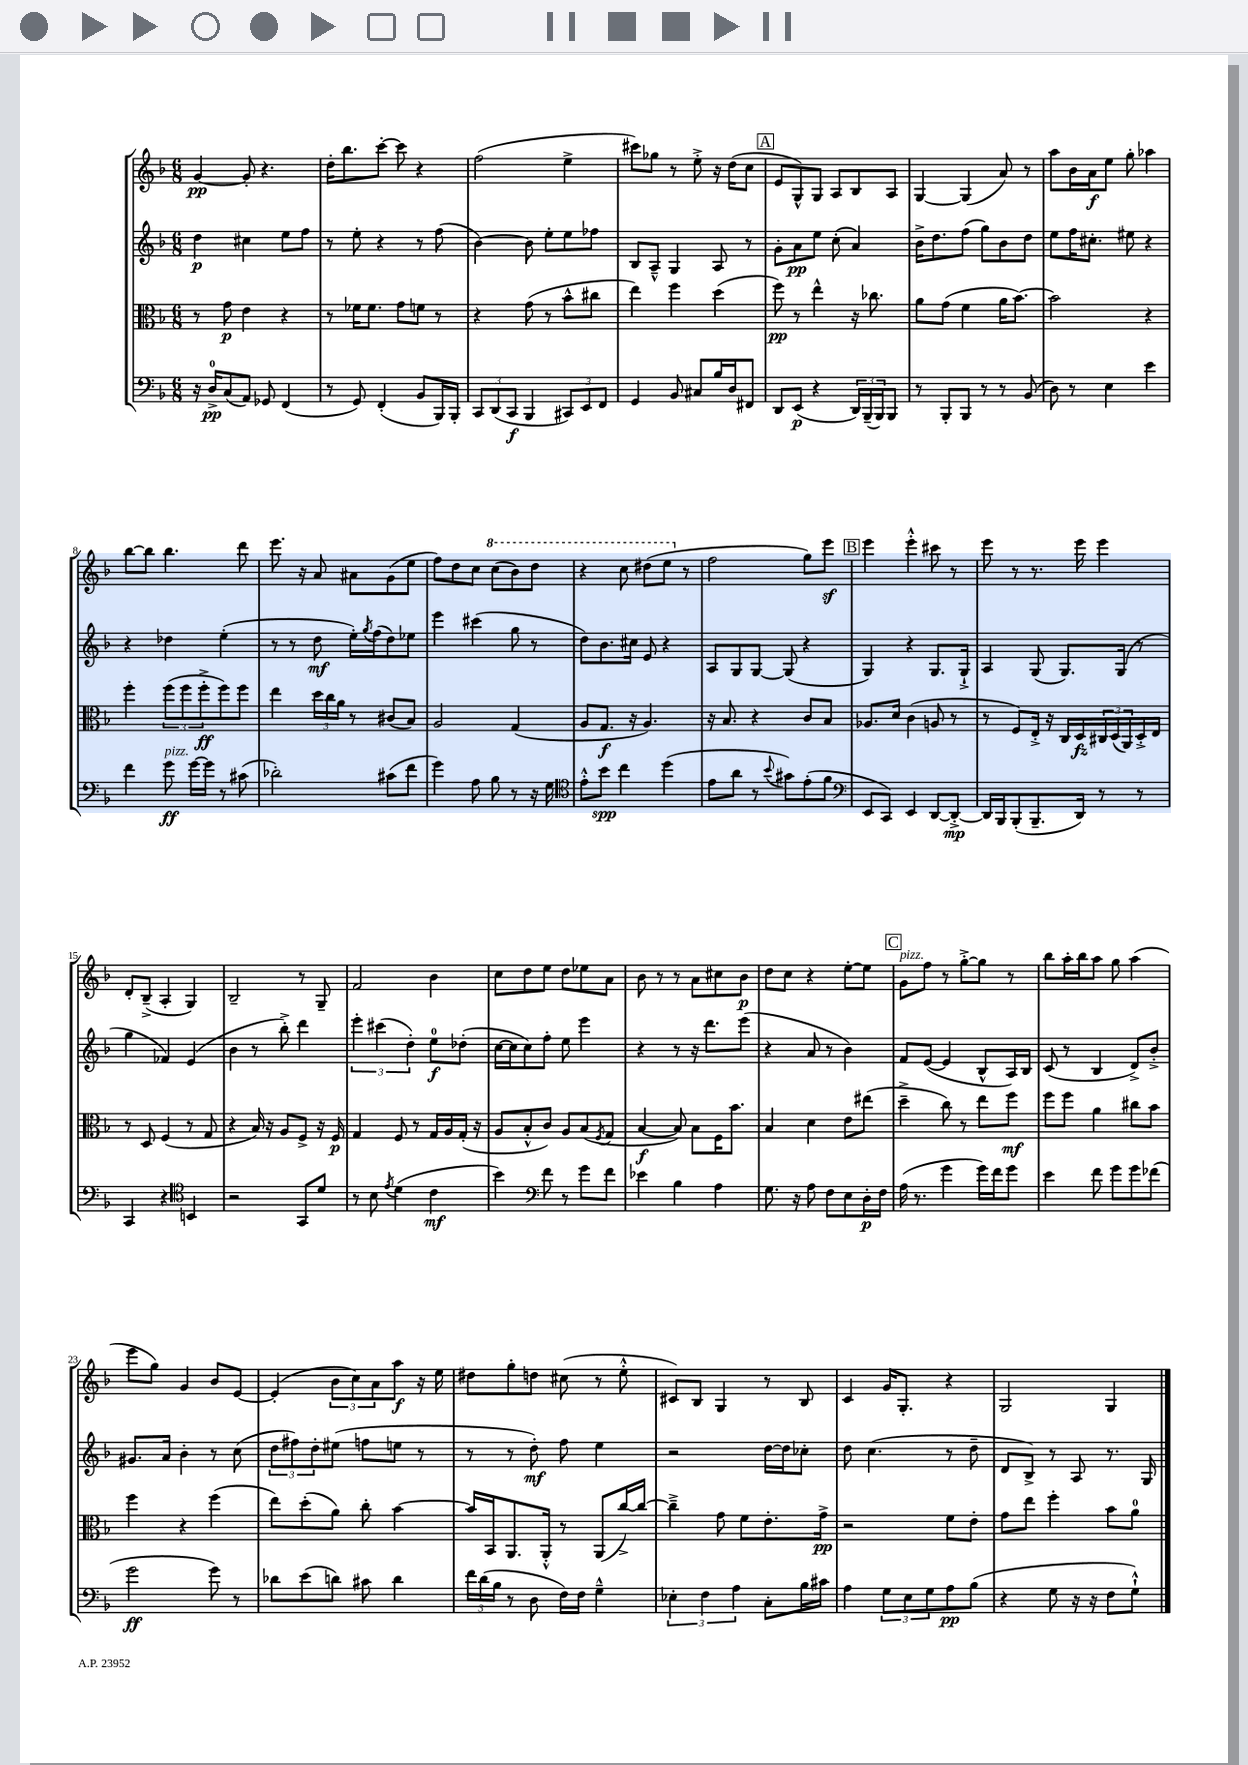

**kern	**dynam	**kern	**dynam	**kern	**dynam	**kern	**dynam
*part4	*part4	*part3	*part3	*part2	*part2	*part1	*part1
*staff4	*staff4	*staff3	*staff3	*staff2	*staff2	*staff1	*staff1
*clefF4	*	*clefC3	*	*clefG2	*	*clefG2	*
*k[b-]	*	*k[b-]	*	*k[b-]	*	*k[b-]	*
*M6/8	*	*M6/8	*	*M6/8	*	*M6/8	*
=1	=1	=1	=1	=1	=1	=1	=1
16r	.	8r	.	4dd\	p	[4g/	pp
16D^/KL	pp	.	.	.	.	.	.
(8C/	.	8g\	p	.	.	.	.
8AA/J)	.	4e\	.	4cc#X\	.	8g'/]	.
8GG-X/	.	.	.	.	.	4.r	.
(4FF/	.	4r	.	8ee\L	.	.	.
.	.	.	.	8ff\J	.	.	.
=2	=2	=2	=2	=2	=2	=2	=2
8r	.	8r	.	8r	.	16dd'\KL	.
.	.	.	.	.	.	8.bb-\	.
8GG/)	.	16f-X\KL	.	8ee'\	.	.	.
.	.	8.f-\J	.	.	.	.	.
(4FF'/	.	.	.	4r	.	[8ccc'\J	.
.	.	8g\L	.	.	.	8ccc\]	.
8BB-/L	.	8fn\J	.	8r	.	4r	.
16BBB-/L)	.	8r	.	(8ff\	.	.	.
16BBB-'/JJ	.	.	.	.	.	.	.
=3	=3	=3	=3	=3	=3	=3	=3
12CC/L	.	4r	.	[4b-\)	.	(2ff\	.
(12DD/	.	.	.	.	.	.	.
12CC/J	f	.	.	.	.	.	.
4BBB-/	.	(8g\	.	8b-\]	.	.	.
.	.	8r	.	8ee'\L	.	.	.
12CC#X/L)	.	8b-^^\L	.	8ee\	.	4ee^\	.
12EE/	.	.	.	.	.	.	.
.	.	8cc#X\J	.	8ff-X\J	.	.	.
12FF/J	.	.	.	.	.	.	.
=4	=4	=4	=4	=4	=4	=4	=4
4GG/	.	4ee\)	.	8B-/L	.	8ccc#X\L)	.
.	.	.	.	8A~^^/J	.	8gg-X\J	.
8BB-/	.	4ff\	.	4G/	.	8r	.
8C#X/L	.	.	.	.	.	8ee'^\	.
16B-/L	.	(4dd\	.	8A/	.	16r	.
16D/J	.	.	.	.	.	(16dd\KL	.
8FF#X/J	.	.	.	8r	.	8cc\J	.
!!LO:REH:place=s1:t=A
=5	=5	=5	=5	=5	=5	=5	=5
8DD/L	.	8ff\)	pp	8g'\L	.	8e/L	.
(8EE/J	p	8r	.	8a\	pp	8G^^/)	.
4r	.	4ee^^\	.	8ee\J	.	8G/J	.
.	.	.	.	(8cc'\	.	8A/L	.
24DD/LL)	.	16r	.	4a/)	.	8B-/	.
(24BBB-~/	.	.	.	.	.	.	.
.	.	8.cc-X\	.	.	.	.	.
24BBB-/J)	.	.	.	.	.	.	.
8BBB-/J	.	.	.	.	.	8A/J	.
=6	=6	=6	=6	=6	=6	=6	=6
8r	.	8a\L	.	16b-^\KL	.	[4G/	.
.	.	.	.	8.dd\	.	.	.
8BBB-'/L	.	(8g\J	.	.	.	.	.
8BBB-/J	.	4f\	.	(8ff\J	.	(4G/]	.
8r	.	.	.	8gg\L)	.	.	.
8r	.	16a\KL	.	8b-\	.	8a/)	.
.	.	[8.b-\J)	.	.	.	.	.
(8BB-/	.	.	.	8dd\J	.	8r	.
=7	=7	=7	=7	=7	=7	=7	=7
8D\)	.	2b-\]	.	8ee\L	.	8aa\L	.
8r	.	.	.	16ff\K	.	16b-\L	.
.	.	.	.	8.cc#X'\J	.	16a\J	f
4E\	.	.	.	.	.	8ee\J	.
.	.	.	.	8ee#X\	.	8gg'\	.
4e\	.	4r	.	4r	.	4aa-X\	.
!!LO:LB:g=z
=8	=8	=8	=8	=8	=8	=8	=8
4f\	.	4ff'\	.	4r	.	[8bb-\L	.
.	.	.	.	.	.	8bb-\J]	.
!LO:TX:a:i:t=pizz.	!	!	!	!	!	!	!
8g\	ff	(12ff\L	.	4dd-X\	.	4.bb-\	.
.	.	12ff\	.	.	.	.	.
[16g\LL	.	.	.	.	.	.	.
.	.	12ff'^\	ff	.	.	.	.
16g\JJ]	.	.	.	.	.	.	.
8r	.	8ff\)	.	(4ee'\	.	.	.
(8c#X\	.	8ff\J	.	.	.	8ddd\	.
=9	=9	=9	=9	=9	=9	=9	=9
2d-X'\)	.	4ee\	.	8r	.	8.eee\	.
.	.	.	.	8r	.	.	.
.	.	.	.	.	.	16r	.
.	.	24dd\LL	.	8dd\	mf	8a/	.
.	.	24cc\	.	.	.	.	.
.	.	24a\JJ	.	.	.	.	.
.	.	8r	.	16ee'\LL)	.	8a#X\L	.
.	.	.	.	8qgg/	.	.	.
.	.	.	.	(16ff\J	.	.	.
(8c#X\L	.	(8c#X/L	.	8dd\)	.	(8g\	.
8f\J	.	8B-/J)	.	8ee-X\J	.	8ee\J	.
=10	=10	=10	=10	=10	=10	=10	=10
4g\)	.	2A/	.	4eee\	.	8ff\L)	.
.	.	.	.	.	.	8dd\	.
8A\	.	.	.	(4ccc#X\	.	8cc\J	.
*	*	*	*	*	*	*8va	*
8B-\	.	.	.	.	.	(8ccc\L	.
8r	.	(4G/	.	8gg\	.	8bb-\)	.
16r	.	.	.	8r	.	8ddd\J	.
16G\	.	.	.	.	.	.	.
=11	=11	=11	=11	=11	=11	=11	=11
*clefC4	*	*	*	*	*	*	*
8e'^^\L	.	8A/L	.	8dd\L)	.	4r	.
8b-\J	spp	8.G/J	f	8.b-\	.	.	.
4cc\	.	.	.	.	.	8ccc\	.
.	.	16r	.	16cc#X\Jk	.	.	.
.	.	4.A/)	.	8e/	.	(8ddd#X\L	.
(4dd\	.	.	.	4r	.	8eee\J	.
*	*	*	*	*	*	*X8va	*
.	.	.	.	.	.	8r	.
=12	=12	=12	=12	=12	=12	=12	=12
8e\L	.	16r	.	8A/L	.	2ff\	.
.	.	8.B-/	.	.	.	.	.
8a\J	.	.	.	8G/	.	.	.
8r	.	4r	.	[8G/J	.	.	.
8qqb-/	.	.	.	.	.	.	.
8g#X\L)	.	.	.	(8G/]	.	.	.
(8e'\	.	8c/L	.	4r	.	8gg\L)	.
8f\J	.	8B-/J	.	.	.	8eeez\J	.
!!LO:REH:place=s1:t=B
=13	=13	=13	=13	=13	=13	=13	=13
*clefF4	*	*	*	*	*	*	*
8EE/L	.	8.A-X/L	.	4G/)	.	4eee\	.
8CC/J)	.	.	.	.	.	.	.
.	.	16d/Jk	.	.	.	.	.
4EE/	.	(4c\	.	4r	.	4eee'^^\	.
[8DD/L	.	8An/	.	8.G/L	.	8ccc#X\	.
8DD'^/J_	mp	8r	.	.	.	8r	.
.	.	.	.	16G`^/Jk	.	.	.
=14	=14	=14	=14	=14	=14	=14	=14
16DD/LL]	.	8r	.	4A/	.	8eee\	.
16BBB-/J	.	.	.	.	.	.	.
(8BBB-'/	.	8F/L)	.	.	.	8r	.
8.BBB-~/	.	16E'^/Jk	.	(8G/	.	8.r	.
.	.	16r	.	.	.	.	.
.	.	16C/LL	.	8.G/L)	.	.	.
16DD/Jk)	.	16D/	fz	.	.	16eee\	.
8r	.	24C#X/	.	.	.	4eee\	.
.	.	(24D/	.	.	.	.	.
.	.	.	.	(16G/Jk	.	.	.
.	.	24AA/)	.	.	.	.	.
8r	.	16D'^/	.	8r	.	.	.
.	.	16E/JJ	.	.	.	.	.
!!LO:LB:g=z
=15	=15	=15	=15	=15	=15	=15	=15
4CC/	.	8r	.	4gg\	.	8d'/L	.
.	.	8D/	.	.	.	(8B-~^/J	.
4r	.	(4F/	.	4f-X/)	.	4A'/	.
*clefC4	*	*	*	*	*	*	*
4BBn/	.	8r	.	(4e/	.	4G/)	.
.	.	8G/	.	.	.	.	.
=16	=16	=16	=16	=16	=16	=16	=16
2r	.	4r	.	4b-\	.	2B-~/	.
.	.	16B-/)	.	8r	.	.	.
.	.	16r	.	.	.	.	.
.	.	8A/L	.	8bb-'^\)	.	.	.
8GG/L	.	8F^/J	.	4ddd\	.	8r	.
8d/J	.	16r	.	.	.	8G~/	.
.	.	16F/	p	.	.	.	.
=17	=17	=17	=17	=17	=17	=17	=17
8r	.	4G/	.	6eee'\	.	2f/	.
8B-\	.	.	.	.	.	.	.
.	.	.	.	(6ccc#X\	.	.	.
8qe/	.	.	.	.	.	.	.
(4d\	.	8F/	.	.	.	.	.
.	.	.	.	6dd'\)	.	.	.
.	.	8r	.	.	.	.	.
4c\	mf	16G/LL	.	8ee\L	f	4b-\	.
.	.	16A/	.	.	.	.	.
.	.	(16G'/JJ	.	(8dd-X'\J	.	.	.
.	.	16r	.	.	.	.	.
=18	=18	=18	=18	=18	=18	=18	=18
4b-\)	.	8A/L	.	[16cc\LL	.	8cc\L	.
.	.	.	.	16cc\J]	.	.	.
.	.	8B-'^^/	.	8cc\)	.	8dd\	.
*clefF4	*	*	*	*	*	*	*
8f\	.	8c/J)	.	8ff'\J	.	8ee\J	.
8r	.	8A/L	.	8ee\	.	8dd\L	.
8g\L	.	(8B-/	.	4eee\	.	8ee-X\	.
.	.	8qF/	.	.	.	.	.
8f\J	.	8G/J	.	.	.	8a\J	.
=19	=19	=19	=19	=19	=19	=19	=19
4e-X\	.	[4B-/	f	4r	.	8b-\	.
.	.	.	.	.	.	8r	.
4B-\	.	8B-/])	.	8r	.	8r	.
.	.	8B-\L	.	16r	.	8a\L	.
.	.	.	.	8.ddd\L	.	.	.
4A\	.	16F\K	.	.	.	8cc#X\	.
.	.	8.b-\J	.	.	.	.	.
.	.	.	.	(8eee\J	.	8b-\J	p
=20	=20	=20	=20	=20	=20	=20	=20
8.G\	.	4B-/	.	4r	.	8dd\L	.
.	.	.	.	.	.	8cc\J	.
16r	.	.	.	.	.	.	.
8A\	.	4d\	.	8a/	.	4r	.
8F\L	.	.	.	8r	.	.	.
8E\	.	8e\L	.	4b-\)	.	[8ee'\L	.
16D'\L	p	(8ee#X\J	.	.	.	8ee\J]	.
16F\JJ	.	.	.	.	.	.	.
!!LO:REH:place=s1:t=C
=21	=21	=21	=21	=21	=21	=21	=21
!	!	!	!	!	!	!LO:TX:a:i:t=pizz.	!
(16A\	.	4dd~^\	.	8f/L	.	8g\L	.
8.r	.	.	.	.	.	.	.
.	.	.	.	([8e/J	.	8ff\J	.
4g\	.	8cc\)	.	4e/]	.	8r	.
.	.	8r	.	.	.	[8gg'^\L	.
16g\LL)	.	8ee\L	.	8B-^^/L	.	8gg\J]	.
16f\J	.	.	.	.	.	.	.
8g\J	.	8ff\J	mf	16A/L)	.	8r	.
.	.	.	.	16B-/JJ	.	.	.
=22	=22	=22	=22	=22	=22	=22	=22
4e\	.	8ff\L	.	(8c/	.	8bb-\L	.
.	.	8ff\J	.	8r	.	16aa'\L	.
.	.	.	.	.	.	16bb-\J	.
8f\	.	4a\	.	4B-/	.	8aa\J	.
8g\L	.	.	.	.	.	8gg\	.
8g\	.	8cc#X\L	.	8d^/L)	.	(4aa\	.
(8f-X\J	.	8b-\J	.	8b-'^/J	.	.	.
!!LO:LB:g=z
=23	=23	=23	=23	=23	=23	=23	=23
2g\	ff	4ff\	.	8.g#X/L	.	8eee\L	.
.	.	.	.	.	.	8gg\J)	.
.	.	.	.	16a/Jk	.	.	.
.	.	4r	.	4b-'\	.	4g/	.
8g\)	.	(4ff\	.	8r	.	8b-/L	.
8r	.	.	.	(8cc\	.	[8e/J	.
=24	=24	=24	=24	=24	=24	=24	=24
8d-X\L	.	8ee\L)	.	12dd\L	.	(4e'/]	.
.	.	.	.	12ff#X\)	.	.	.
(8e\	.	(8dd'\	.	.	.	.	.
.	.	.	.	12dd'\	.	.	.
8dn\J)	.	8a\J)	.	(8ee#X\J	.	12b-\L	.
.	.	.	.	.	.	12cc\)	.
8c#X\	.	8cc'\	.	8ffn\L	.	.	.
.	.	.	.	.	.	12a\	.
4d\	.	[4b-\	.	8een\J	.	8aa\J	f
.	.	.	.	8r	.	16r	.
.	.	.	.	.	.	16ee\	.
=25	=25	=25	=25	=25	=25	=25	=25
24f\LL	.	16b-/LL]	.	8r	.	8dd#X\L	.
(24d\	.	.	.	.	.	.	.
.	.	16BB-/J	.	.	.	.	.
24B-\JJ	.	.	.	.	.	.	.
8r	.	8.AA/	.	8r	.	8gg'\	.
8D\	.	.	.	8dd'\)	mf	8ddn\J	.
.	.	16AA'^^/Jk	.	.	.	.	.
16F\LL)	.	8r	.	8ff\	.	(8cc#X\	.
16F\JJ	.	.	.	.	.	.	.
4G~^^\	.	(8AA/L	.	4ee\	.	8r	.
.	.	[16cc^/L)	.	.	.	8ee'^^\	.
.	.	16cc/JJ_	.	.	.	.	.
=26	=26	=26	=26	=26	=26	=26	=26
6E-X'\	.	4cc~^\]	.	2r	.	8c#X/L)	.
.	.	.	.	.	.	8B-/J	.
6F\	.	.	.	.	.	.	.
.	.	8g\	.	.	.	4G/	.
6A\	.	.	.	.	.	.	.
.	.	8f\L	.	.	.	.	.
8C'\L	.	8.e'\	.	[16dd\LL	.	8r	.
.	.	.	.	16dd\J]	.	.	.
16B-\L	.	.	.	8cc-X'\J	.	8B-/	.
16c#X\JJ	.	16g^\Jk	pp	.	.	.	.
=27	=27	=27	=27	=27	=27	=27	=27
4A\	.	2r	.	8dd\	.	4c/	.
.	.	.	.	(4.cc\	.	.	.
12G\L	.	.	.	.	.	16g/KL	.
.	.	.	.	.	.	8.G'/J	.
12E\	.	.	.	.	.	.	.
12G\	.	.	.	.	.	.	.
8A\	pp	8f\L	.	8r	.	4r	.
(8B-\J	.	8e'\J	.	8dd~\	.	.	.
=28	=28	=28	=28	=28	=28	=28	=28
4r	.	8g\L	.	8d/L	.	2G/	.
.	.	8ee\J	.	8B-^/J)	.	.	.
8G\	.	4ff'\	.	8r	.	.	.
16r	.	.	.	8A/	.	.	.
16r	.	.	.	.	.	.	.
8F\L	.	8b-\L	.	8.r	.	4G/	.
8G`^^\J)	.	8a\J	.	.	.	.	.
.	.	.	.	16G/	.	.	.
==	==	==	==	==	==	==	==
*-	*-	*-	*-	*-	*-	*-	*-
